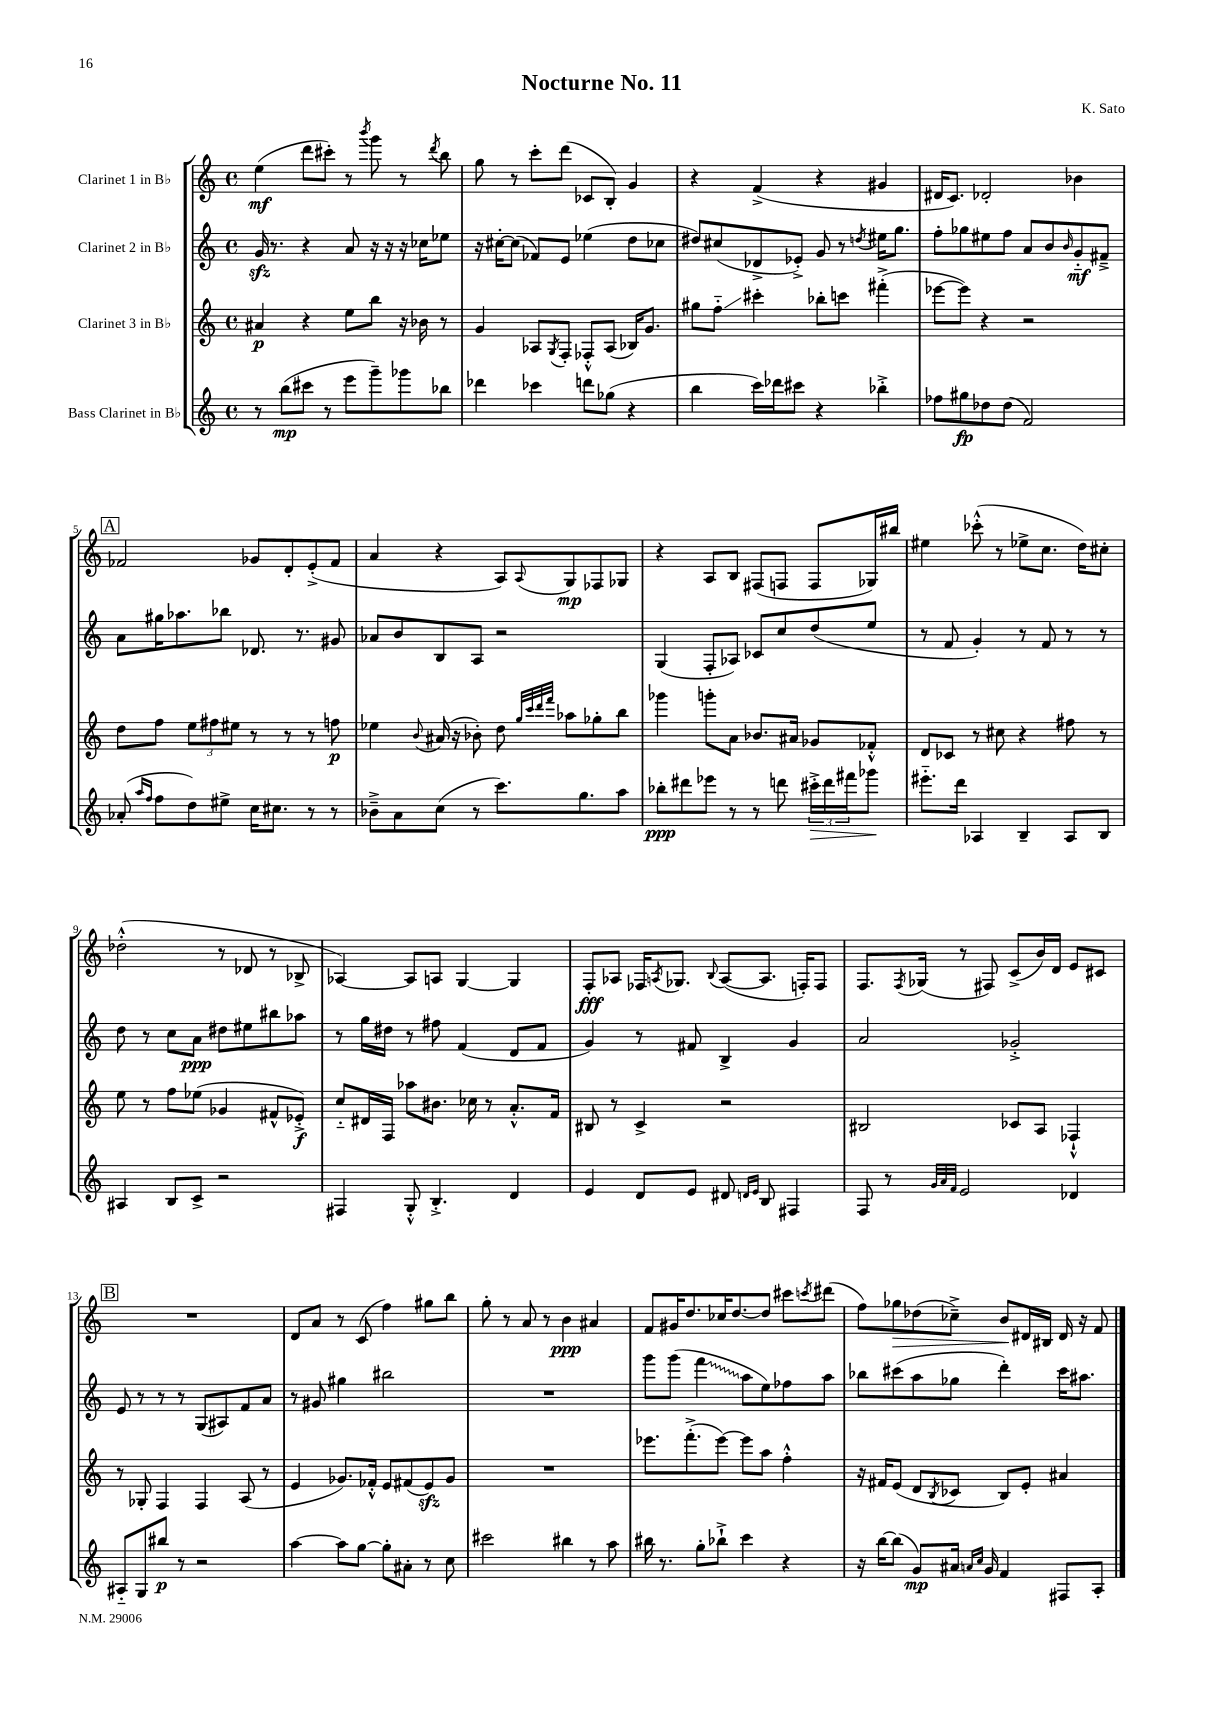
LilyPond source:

\header { title = "Nocturne No. 11" composer = "K. Sato" }
<<
\new StaffGroup <<
\new Staff = "s0" \with { instrumentName = "Clarinet 1 in Bb" } {
    \clef treble \key c \major \defaultTimeSignature \time 4/4
    e''4\mf( d'''8 cis'''8-.) r8 \acciaccatura { b'''8 } g'''8 r8 \acciaccatura { d'''8 } b''8 |
    g''8 r8 c'''8-. d'''8( ces'8 b8-.) g'4 |
    r4 f'4->( r4 gis'4 |
    dis'16 c'8.) des'2-. bes'4 |
    \mark \markup { \box "A" } fes'2 ges'8 d'8-. e'8-.->( fes'8 |
    a'4 r4 a8) \appoggiatura { a8 } g8\mp fes8 ges8 |
    r4 a8 b8 fis8( f8 f8 ges16) bis''16 |
    eis''4 ces'''8-.-^( r8 ees''8-> c''8. d''16) cis''8-. |
    des''2-.-^( r8 des'8 r8 bes8-> |
    aes4~) aes8 a8 g4~ g4 |
    f8-.\fff aes8 fes16 \acciaccatura { a8 } ges8. \appoggiatura { b8 } a8~( a8. f16-.) f8 |
    f8. \acciaccatura { f8 } ges16( r8 fis8) c'8->( b'16) d'16 e'8 cis'8 |
    \mark \markup { \box "B" } R1 |
    d'8 a'8 r8 c'8( f''4) gis''8 b''8 |
    g''8-. r8 a'8 r8 b'4\ppp ais'4 |
    f'8 gis'16 d''8. ces''16 d''8.~ d''8 cis'''8 \acciaccatura { c'''8 } dis'''8( |
    f''8) ges''8\> des''8( ces''8--->) b'8\! dis'16 bis16 dis'16 r16 f'8 \bar "|." |
}
\new Staff = "s1" \with { instrumentName = "Clarinet 2 in Bb" } {
    \clef treble \key c \major \defaultTimeSignature \time 4/4
    g'16\sfz r8. r4 a'8 r16 r16 r16 ces''16 ees''8 |
    r16 cis''16~-. cis''8( fes'8) e'8 ees''4( d''8 ces''8 |
    dis''8) cis''8( des'8-> ees'8-.->) g'8 r8 \acciaccatura { d''8 } eis''16 g''8. |
    f''8-. ges''8 eis''8 f''8 a'8 b'8 \grace { b'16 } g'8-_\mf fis'8---> |
    \mark \markup { \box "A" } a'8 gis''16 aes''8. bes''8 des'8. r8. gis'8 |
    aes'8 b'8 b8 a8 r2 |
    g4( f8-. aes8) ces'8 c''8 d''8( e''8 |
    r8 f'8 g'4-.) r8 f'8 r8 r8 |
    d''8 r8 c''8 a'8\ppp dis''8 eis''8 bis''8 aes''8 |
    r8 g''16 dis''16 r8 fis''8 f'4( d'8 f'8 |
    g'4) r8 fis'8 b4-> g'4 |
    a'2 ges'2-.-> |
    \mark \markup { \box "B" } e'8 r8 r8 r8 g8( ais8) f'8 a'8 |
    r8 gis'8 gis''4 bis''2 |
    R1 |
    g'''8 g'''8( \once \override Glissando.style = #'zigzag f'''4\glissando a''8 e''8) fes''8 a''8 |
    bes''8 cis'''8( a''8 ges''8 d'''4-.) cis'''16 ais''8. \bar "|." |
}
\new Staff = "s2" \with { instrumentName = "Clarinet 3 in Bb" } {
    \clef treble \key c \major \defaultTimeSignature \time 4/4
    ais'4\p r4 e''8 b''8 r16 bes'16 r8 |
    g'4 aes8 \acciaccatura { g8 } f8-. fes8-.-^ aes8( bes16) g'8. |
    gis''8 f''8-_\glissando cis'''4-. bes''8-. c'''8 fis'''4-.->( |
    ees'''8~ ees'''8) r4 r2 |
    \mark \markup { \box "A" } d''8 f''8 \tuplet 3/2 { e''8 fis''8 eis''8 } r8 r8 r8 f''8\p |
    ees''4 \appoggiatura { b'8 } ais'16( r16 bes'8-.) d''8 \grace { g''32 c'''32 d'''32 f'''32 } aes''8 ges''8-. b''8 |
    ges'''4 g'''8-. a'8 bes'8. ais'16 ges'8 fes'8-.-^ |
    d'8 ces'8 r8 cis''8 r4 fis''8 r8 |
    e''8 r8 f''8 ees''8( ges'4 fis'8-^ ees'8-.->\f) |
    c''8-_ dis'16 f16 aes''8 bis'8. ces''16 r8 a'8.-.-^ f'16 |
    bis8 r8 c'4-> r2 |
    bis2 ces'8 a8 fes4-!-^ |
    \mark \markup { \box "B" } r8 ges8-. f4 f4 a8( r8 |
    e'4 ges'8.) fes'16-.-^ e'8 fis'8( e'8\sfz) ges'8 |
    R1 |
    ees'''8. f'''8.-.->( ees'''8~) ees'''8 a''8 f''4-.-^ |
    r16 fis'16 e'8( d'8 \acciaccatura { b8 } ces'8 b8) e'8-. ais'4 \bar "|." |
}
\new Staff = "s3" \with { instrumentName = "Bass Clarinet in Bb" } {
    \clef treble \key c \major \defaultTimeSignature \time 4/4
    r8 b''8\mp( cis'''8 r8 e'''8 g'''8--) ges'''8 bes''8 |
    des'''4 ces'''4 d'''8 ges''8( r4 |
    b''4 c'''16) des'''16 cis'''8 r4 bes''4-.-> |
    fes''8 gis''8\fp des''8 des''8( f'2) |
    \mark \markup { \box "A" } aes'8-.( \grace { a''16 f''16 } f''8 d''8) eis''8-> c''16 cis''8. r8 r8 |
    bes'8---> a'8 c''8( r8 c'''8.) g''8. a''8 |
    bes''8-.\ppp dis'''8 ees'''8 r8 r8 d'''8 \tuplet 3/2 { cis'''16-.->\> d'''16 fis'''16 } ges'''8\! |
    eis'''8.-_ d'''16 aes4 b4-- aes8 b8 |
    ais4 b8 c'8-> r2 |
    fis4 g8-.-^ b4.-.-> d'4 |
    e'4 d'8 e'8 dis'8 \grace { d'16 e'16 } b8 fis4 |
    f8 r8 \grace { g'32 a'32 f'32 } e'2 des'4 |
    \mark \markup { \box "B" } ais8-_ g8 bis''8\p r8 r2 |
    a''4~ a''8 g''8~ g''8-. ais'8-. r8 c''8 |
    cis'''2 bis''4 r8 a''8 |
    bis''16 r8. g''8-. bes''8-!-> c'''4 r4 |
    r16 b''16~ b''8( g'8\mp) ais'16 \grace { a'16 c''16 } g'16 f'4 fis8 a8-. \bar "|." |
}
>>
>>
